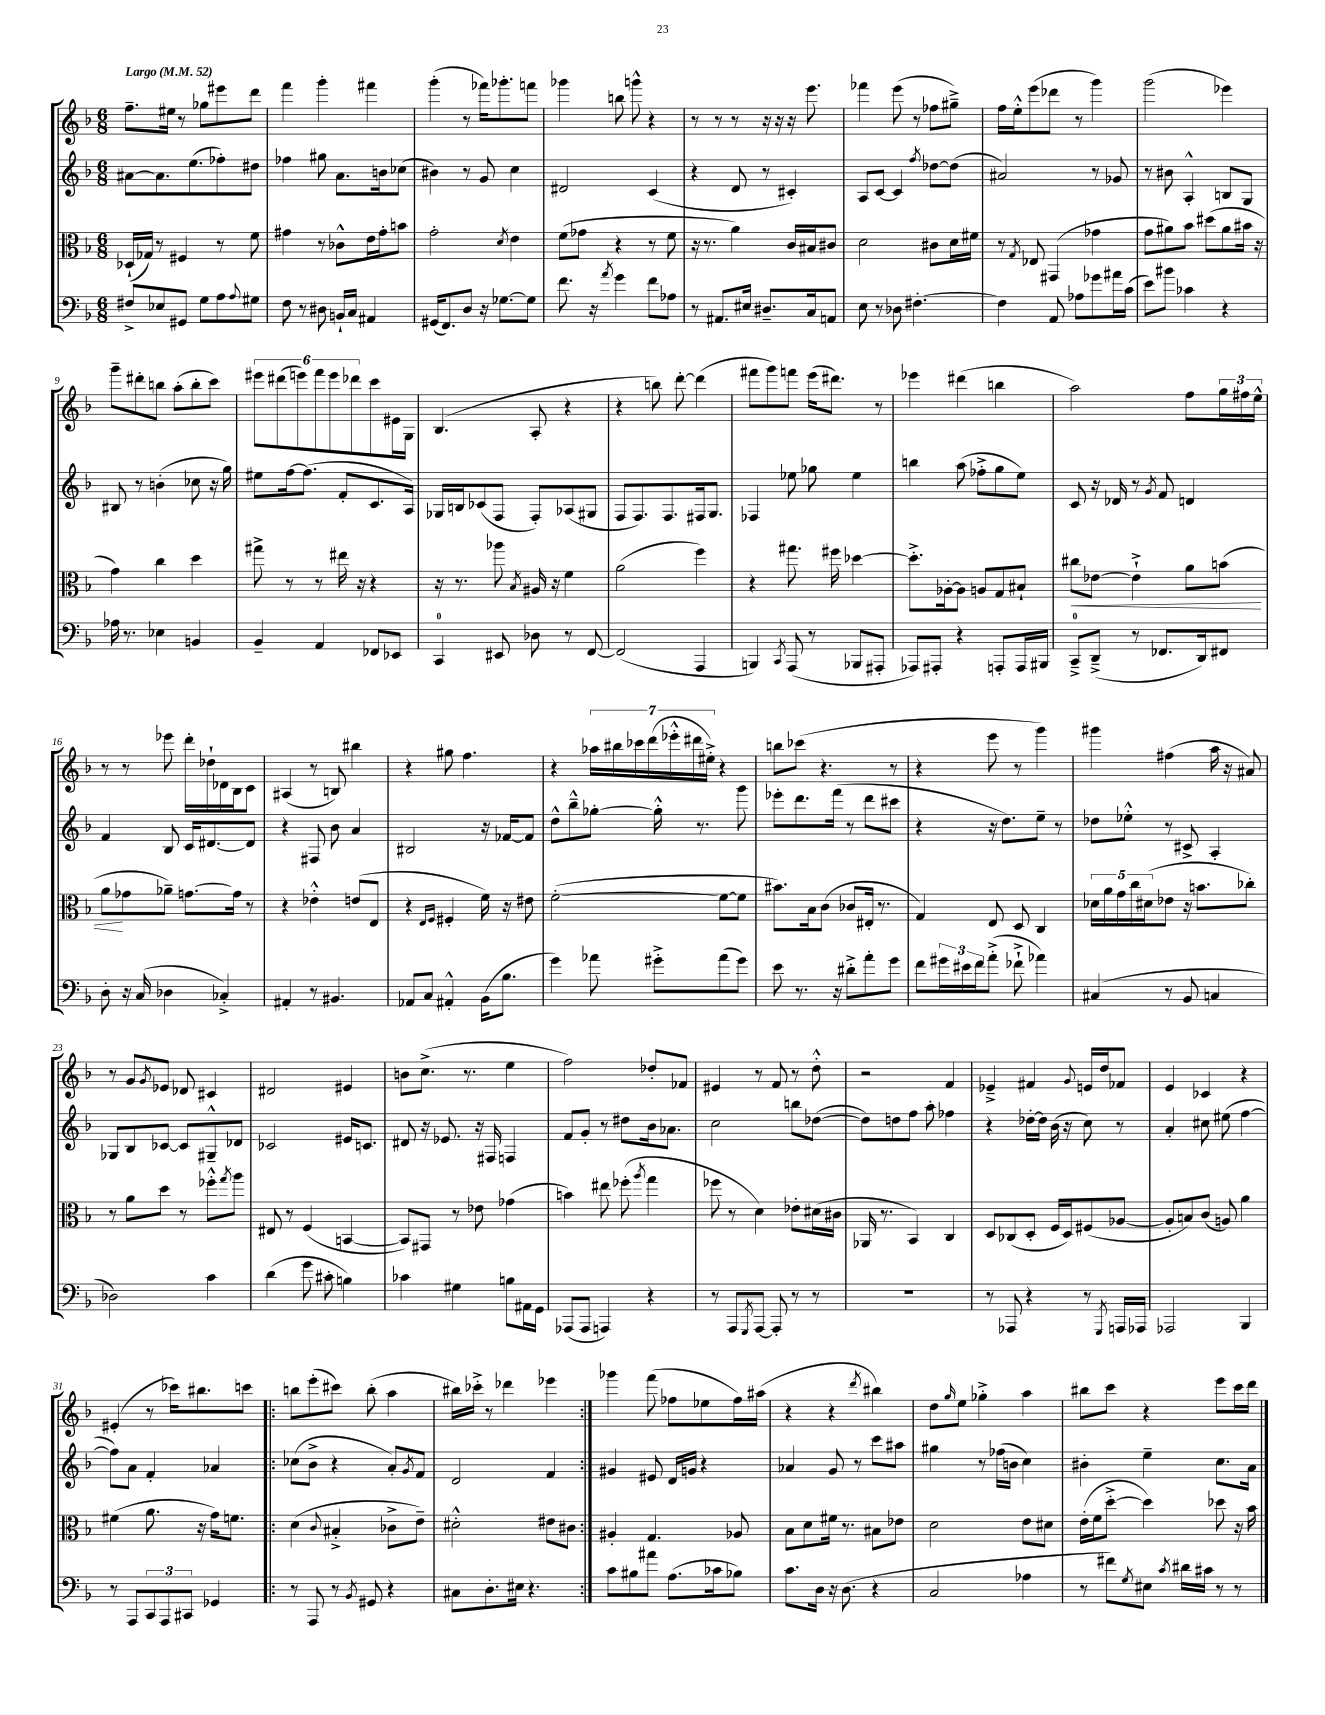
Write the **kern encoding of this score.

**kern	**kern	**kern	**kern
*staff4	*staff3	*staff2	*staff1
*clefF4	*clefC3	*clefG2	*clefG2
*k[b-]	*k[b-]	*k[b-]	*k[b-]
*M6/8	*M6/8	*M6/8	*M6/8
*MM52	*MM52	*MM52	*MM52
8F#^	(16D-`	[8a#	8.ff~
.	16G-)	.	.
8E-	8r	8.a#]	.
.	.	.	16ee#
8GG#	4F#	.	8r
.	.	(8.ee	.
8G	.	.	8gg-
8A	8r	8ff-')	8eee#
8qqA	.	.	.
8G#	8f	8dd#	8ddd
=	=	=	=
8F	4g#	4ff-	4fff
8r	.	.	.
8D#	8r	8gg#	4ggg'
16BB`	8c-^^	8.a	.
16C	.	.	.
4AA#	16e	.	4fff#
.	16g#'	16b	.
.	8b	(8cc-	.
=	=	=	=
(16GG#	2g'	4b#)	(4ggg'
8.FF)	.	.	.
8D	.	8r	8r
16r	.	8g	16fff-)
[8.G-	.	.	8.ggg-'
.	8qd	.	.
.	4e	4cc	.
8G-]	.	.	8fff
=	=	=	=
8.f	(8f	2d#	4ggg-
.	8g-	.	.
16r	.	.	.
8qa	.	.	.
4g	4r	.	8bb
.	.	.	8ggg^^
8f	8r	(4c	4r
8A-	8f	.	.
=	=	=	=
8r	16r	4r	8r
.	8.r	.	.
8.AA#	.	.	8r
.	4a)	8d	8r
16E#	.	.	.
8.D#~	.	8r	16r
.	.	.	16r
.	16c	4c#')	16r
16C	16B#	.	8.eee
8AA	8c#	.	.
=	=	=	=
8E	2d	8A	4fff-
8r	.	[8c	.
8D-	.	4c]	(8eee
[4.F#'	.	.	8r
.	.	8qff	.
.	8c#	[8dd-	8ff-
.	16d	(8dd-]	8gg#~^)
.	16f#	.	.
=	=	=	=
4F#]	8r	2a#)	16ff
.	.	.	16ee'^^
.	8qG	.	.
.	8E-	.	(8eee
8AA	(4GG#	.	8ddd-
8A-	.	.	8r
8g-	4g-	8r	4ggg)
16a#	.	8g-	.
(16c	.	.	.
=	=	=	=
8e)	8g	8r	(2ggg
8b#	8a#)	8b#	.
4c-	8b-	4A'^^	.
.	(8dd#	.	.
4r	8a#	8B	4eee-)
.	16b#	8G	.
.	16r	.	.
=	=	=	=
16A-	4g)	8B#	8ggg~
8.r	.	.	.
.	.	8r	8ddd#'
4E-	4cc	(4b'	8bb
.	.	.	(8aa'
4BB	4dd	8cc-	8bb'
.	.	16r	8ccc)
.	.	16gg)	.
=	=	=	=
4BB-~	8gg#^	8ee#	12eee#
.	.	.	(12ddd#
.	8r	[16ff	.
.	.	.	12eee)
.	.	(8.ff]	.
4AA	8r	.	12fff
.	.	.	12eee
.	16ee#	8f'	.
.	.	.	12ddd-
.	16r	.	.
8FF-	4r	8.c	8ccc
8EE-	.	.	16e#
.	.	16A)	16G
=	=	=	=
4CC	16r	16G-	(4.B-
.	8.r	16B	.
.	.	(8c-	.
8EE#	8aa-	8F	.
.	8qB-	.	.
8D-	16A#	8F')	8A'
.	16r	.	.
8r	4f	(8A-	4r
[8FF	.	8G#	.
=	=	=	=
(2FF]	(2a	8F	4r
.	.	8.F)	.
.	.	.	8bb)
.	.	8.F	.
.	.	.	[8ddd'
4AAA	4ff)	16F#	(4ddd]
.	.	8.G	.
=	=	=	=
4BBB)	4r	4F-	8fff#
.	.	.	8ggg)
8qCC	.	.	.
(8AAA	8.gg#	8ee-	8fff
8r	.	8gg-	(16eee
.	16ff#	.	8.ddd#)
8BBB-	[4dd-	4ee-	.
8AAA#'	.	.	8r
=	=	=	=
8AAA-)	8.dd-'^]	4bb	4eee-
8AAA#'	.	.	.
.	[16A-'	.	.
4r	8A-]	(8aa	(4ddd#
.	8A	8ff-'^	.
8AAA'	8G	8gg	4bb
16AAA	8B#`	8ee)	.
16BBB#	.	.	.
=	=	=	=
8CC~^	8cc#	8c	2aa)
(8DD~^	[8e-	16r	.
.	.	16d-	.
8r	4e-`^]	8r	.
.	.	8qg	.
8.FF-	.	8f	.
.	8a	4d	8ff
16DD)	.	.	.
8FF#	(8b	.	24gg
.	.	.	24ff#
.	.	.	24ee^^
=	=	=	=
8D'	8a	4f	8r
16r	8g-	.	8r
(16C	.	.	.
4D-	8a-~)	8B-	8eee-
.	[8.g	16c	16ddd'
.	.	[8.d#	16dd-`
4C-'^)	.	.	16d-
.	16g]	.	16B-
.	8r	8d#]	8c
=	=	=	=
4AA#'	4r	4r	(4A#
8r	4e-'^^	8F#	8r
4.BB#	.	8b-	8B)
.	(8e	4a	4bb#
.	8E	.	.
=	=	=	=
8AA-	4r	2B#	4r
8C	.	.	.
.	16qqE	.	.
.	16qqF	.	.
4AA#'^^	4F#'	.	8gg#
.	.	.	4.ff
(16BB-	16f)	16r	.
8.B-	16r	[16f-	.
.	8e#	8f-]	.
=	=	=	=
4g)	([2f'	8dd^^	4r
.	.	8bb-~^^	.
8a-	.	[8gg-'	28aa-
.	.	.	28bb#
.	.	.	28ccc-
.	.	.	(28ddd
8g#'^	.	16gg-'^^]	.
.	.	.	28eee-'^^
.	.	.	28ddd#
.	.	8.r	.
.	.	.	28ee#'^)
(8a-	8f_	.	4r
8g#)	8f]	8ggg	.
=	=	=	=
8e	8.b#)	8eee-'	8bb
8.r	.	8.ddd	(8ccc-
.	16B-	.	.
.	(8c	.	4.r
16r	.	(16fff	.
8d#'^	8c-	8r	.
8a'	16E#'	8ddd	.
.	8.r	.	.
8g	.	8ccc#	8r
=	=	=	=
8f	4G)	4r	4r
24g#	.	.	.
24e#	.	.	.
24f	.	.	.
(8a'^	8E	16r	8eee
.	.	8.dd)	.
8f-`^	8D	.	8r
4a-)	4C	8ee~	4ggg)
.	.	8r	.
=	=	=	=
(4C#	20d-	8dd-	4ggg#
.	20a	.	.
.	20g	.	.
.	.	8ee-'^^	.
.	20cc	.	.
.	(20d#	.	.
8r	8e-	8r	(4ff#
8BB-	16r	8c#^	.
.	8.b	.	.
4C	.	4A'	16aa
.	.	.	16r
.	8cc-')	.	8a#)
=	=	=	=
2D-)	8r	8G-	8r
.	8a	8B-	8g
.	.	.	8qg
.	8dd	[8c-	8e-
.	8r	8c-]	8d-
4c	8ff-'^^	8G#~^^	4c#
.	8qgg	.	.
.	8aa	8d-	.
=	=	=	=
(4d	8E#	2c-	2d#
.	8r	.	.
8g	(4F	.	.
8c#'	.	.	.
4B)	[4BB	16e#	4e#
.	.	8.c	.
=	=	=	=
4c-	8BB])	8d#	8b
.	8GG#	16r	(8.cc^
.	.	8.e-	.
4G#	8r	.	.
.	.	.	8.r
.	8e-	16r	.
.	.	16F#	.
8B	(4g-	4F	4ee
16AA#	.	.	.
16GG	.	.	.
=	=	=	=
(8AAA-	4b)	8f	2ff)
8AAA-	.	8g'	.
4AAA)	8ee#	8r	.
.	(8ff-'	8dd#	.
.	8qaa	.	.
4r	4gg	16b-	8dd-'
.	.	8.a-	.
.	.	.	8f-
=	=	=	=
8r	8ff-	2cc	4e#
8AAA	8r	.	.
8qGGG	.	.	.
[8AAA	4d)	.	8r
8AAA']	.	.	8f
8r	8e-'	8bb	8r
8r	(16d#	([8dd-	8dd'^^
.	16c#	.	.
=	=	=	=
2.r	16AA-	8dd-])	2r
.	8.r	.	.
.	.	8dd	.
.	4BB-)	8ff	.
.	.	8aa'	.
.	4C	4ff-	4f
=	=	=	=
8r	8D	4r	4e-~^
8AAA-	(8C-	.	.
4r	8D'	[16dd-'	4f#
.	.	16dd-]	.
.	16F	(16b-	.
.	16D)	16r	.
.	.	.	8qqg
8r	(8F#	8cc)	16e
.	.	.	16dd
8qGGG	.	.	.
16AAA	[8A-	8r	8f-
16AAA-	.	.	.
=	=	=	=
2AAA-	8A-']	4a'	4e
.	8B)	.	.
.	(8c	8cc#	4c-
.	8A)	(8ee#	.
4BBB-	4a	[4ff	4r
=	=	=	=
8r	(4f#	8ff])	(4e#'
8AAA	.	8a	.
12CC	8.a	4f'	8r
12AAA	.	.	.
.	.	.	16ccc-)
12CC#	.	.	.
.	16r	.	8.bb#
4GG-	16g)	4a-	.
.	8.f	.	.
.	.	.	8ccc
=!|:	=!|:	=!|:	=!|:
8r	(4d	(8cc-	8bb
8AAA	.	8b-^	(8eee'
.	8qqc	.	.
8r	4B#'^	4r	8ccc#)
8qBB-	.	.	.
8GG#	.	.	(8bb'
4r	8c-^	8a')	4aa
.	.	8qg	.
.	8e~)	8f	.
=	=	=	=
8C#	2d#'^^	2d	16bb#)
.	.	.	16ccc-'^
8.D'	.	.	8r
.	.	.	4ddd-
16E#	.	.	.
4.r	.	.	.
.	8e#	4f	4eee-
.	8c#	.	.
=:|!	=:|!	=:|!	=:|!
8c	4A#'	4g#	4ggg-
8B#	.	.	.
8a#	4.G	8e#	(8fff
(8.A	.	16d	8ff-
.	.	16g	.
.	.	4r	8ee-
16c-	.	.	.
8B-)	8A-	.	16ff-)
.	.	.	(16aa#
=	=	=	=
8.c	8B-	4a-	4r
.	8d	.	.
16D	.	.	.
16r	16f#	8g	4r
(8.D	8.r	.	.
.	.	8r	.
.	.	.	8qddd
4r	8B#	8ccc	4bb#)
.	8e-	8aa#	.
=	=	=	=
2C	2d	4gg#	8dd
.	.	.	16qqgg
.	.	.	8ee
.	.	8r	4gg-'^
.	.	(16ff-	.
.	.	16b	.
4A-	8e	4cc)	4aa
.	8d#	.	.
=	=	=	=
8r	(16e'	4b#'	8bb#
.	16f	.	.
8f#)	[8dd'^	.	8ccc
8qG	.	.	.
8E#	4dd])	4ee~	4r
8qc	.	.	.
16d#	.	.	.
16c#	.	.	.
8r	8dd-	8.cc	8eee
8r	16r	.	16ccc
.	16b-	16a	16ddd
==	==	==	==
*-	*-	*-	*-
